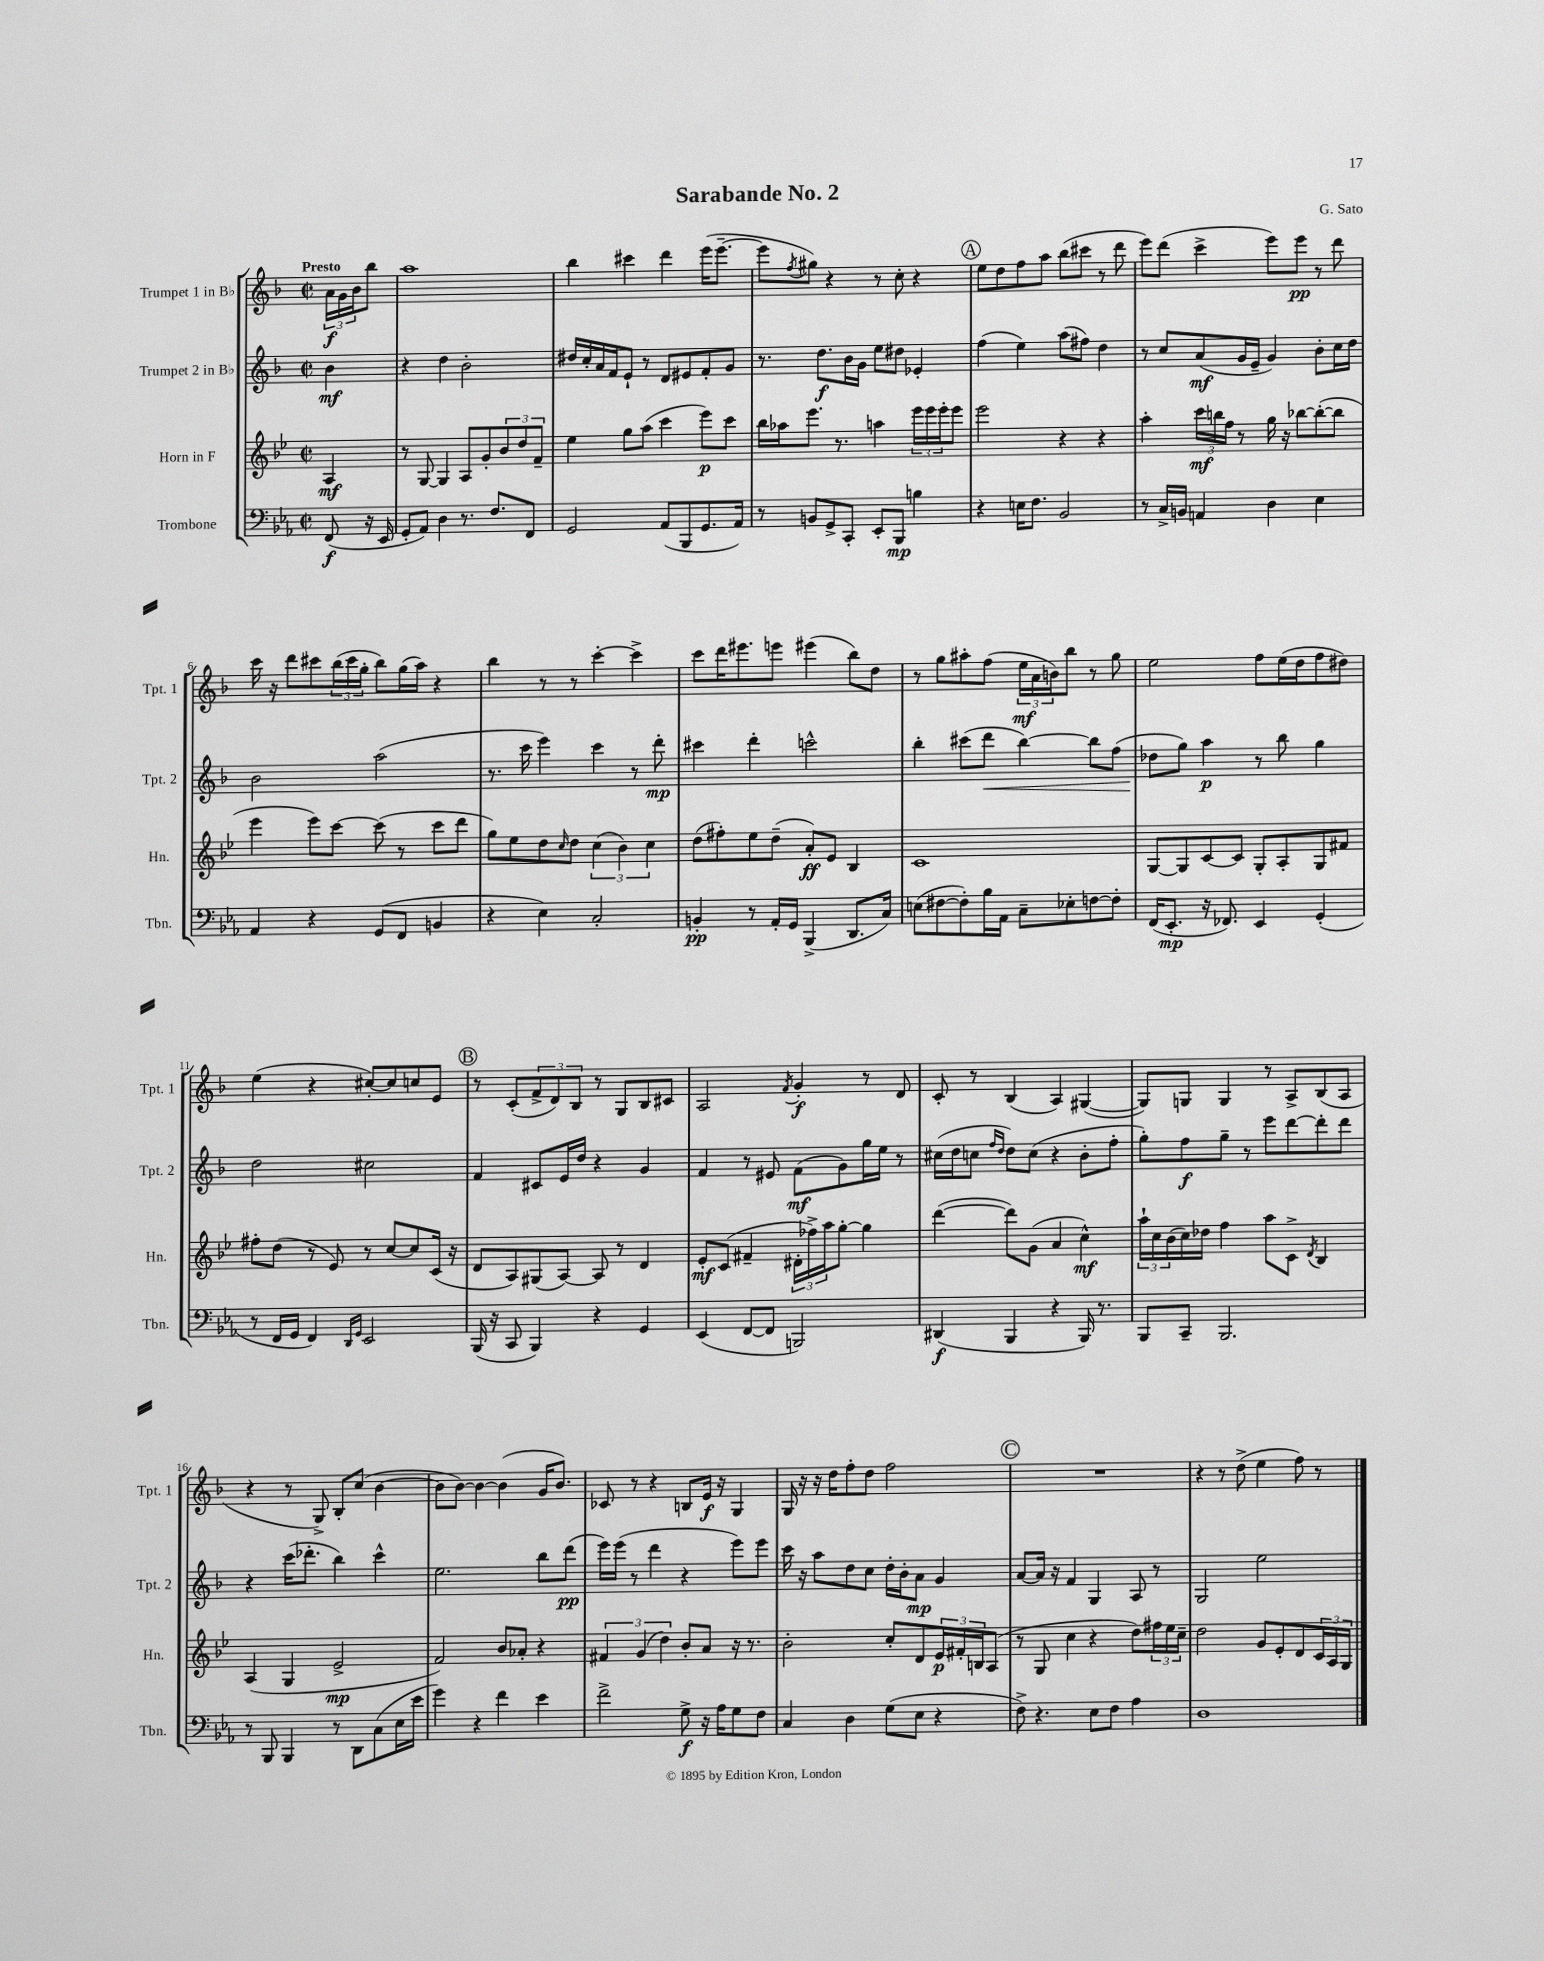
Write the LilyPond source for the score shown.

\header { title = "Sarabande No. 2" composer = "G. Sato" }
<<
\new StaffGroup <<
\new Staff = "s0" \with { instrumentName = "Trumpet 1 in Bb" shortInstrumentName = "Tpt. 1" } {
    \clef treble \key f \major \defaultTimeSignature \time 2/2 \partial 4 \tempo "Presto"
    \tuplet 3/2 { a'16\f g'16 bes'16 } bes''8 |
    a''1 |
    bes''4 cis'''4 d'''4 e'''16( e'''8.~-- |
    e'''8 \acciaccatura { f''8 } gis''8) r4 r8 c''8-. r4 |
    \mark \markup { \circle "A" } e''8 d''8 f''8 a''8 bes''8( cis'''8 r8 d'''8 |
    e'''8) d'''8( c'''4-> e'''8) e'''8\pp r8 d'''8 |
    c'''16 r16 d'''8 cis'''8 \tuplet 3/2 { bes''16( cis'''16 g''16-. } bes''8) g''16( a''16) r4 |
    bes''4 r8 r8 c'''4~-. c'''4-> |
    c'''8 d'''16 eis'''8. e'''8 eis'''4( bes''8) d''8 |
    r8 g''8 ais''8-. f''8( \tuplet 3/2 { e''16\mf a'16 b'16) } bes''8 r8 g''8 |
    e''2 f''8 e''16( d''16 f''8 dis''8) |
    e''4( r4 cis''8~-.) cis''8 c''8 e'8 |
    \mark \markup { \circle "B" } r8 c'8-.( \tuplet 3/2 { f'8-> d'8) bes8 } r8 g8 bes8 cis'8 |
    a2 \acciaccatura { f'8 } g'4-.\f r8 d'8 |
    c'8-. r8 bes4( a4) gis4~( |
    gis8) g8 g4 r8 a8-> bes8( a8 |
    r4 r8 g8->) bes8-. c''8( bes'4~ |
    bes'8 bes'8~) bes'4~ bes'4( g'16 bes'8.) |
    ces'8 r8 r4 b8 e'16\f r16 g4 |
    g16 r16 r16 d''16 f''8-. d''8 f''2 |
    \mark \markup { \circle "C" } R1 |
    r4 r8 d''8->( e''4 f''8) r8 \bar "|." |
}
\new Staff = "s1" \with { instrumentName = "Trumpet 2 in Bb" shortInstrumentName = "Tpt. 2" } {
    \clef treble \key f \major \defaultTimeSignature \time 2/2 \partial 4
    bes'4\mf |
    r4 d''4 bes'2-. |
    dis''16 c''16-. a'16 f'16 e'8-! r8 d'8 eis'8 f'8-. g'8 |
    r8. d''8.\f bes'16 g'16 e''8 dis''8 ees'4-. |
    \mark \markup { \circle "A" } f''4( e''4) a''8( fis''8) d''4 |
    r8 c''8 a'8\mf( g'16 e'16-- g'4) bes'8-. c''16 d''16 |
    bes'2 a''2( |
    r8. c'''16 e'''4) c'''4 r8 d'''8-.\mp |
    cis'''4 d'''4-. c'''2-^ |
    bes''4-. cis'''8( d'''8\< bes''4~) bes''8 f''8( |
    des''8\! g''8) a''4\p r8 bes''8 g''4 |
    d''2 cis''2 |
    \mark \markup { \circle "B" } f'4 cis'8 e'16 d''16 r4 g'4 |
    f'4 r8 eis'8 f'8\mf( g'8) g''16 e''16 r8 |
    cis''16( d''16 c''8 \grace { f''16 d''16 } d''8) c''8( r4 bes'8-. f''8-. |
    g''8-.) f''8\f g''8-- r8 e'''8 d'''8~ d'''8-. d'''8 |
    r4 c'''16( des'''8.-. bes''4) c'''4-^ |
    e''2. bes''8 d'''8\pp( |
    e'''16) e'''16( r8 d'''4 r4 e'''8) e'''8 |
    c'''16 r16 a''8 d''8 c''8 d''16-. bes'16-. a'8\mp g'4 |
    \mark \markup { \circle "C" } a'8~ a'16 r16 f'4 g4 a8 r8 |
    g2 e''2 \bar "|." |
}
\new Staff = "s2" \with { instrumentName = "Horn in F" shortInstrumentName = "Hn." } {
    \clef treble \key bes \major \defaultTimeSignature \time 2/2 \partial 4
    a4\mf |
    r8 g8~ g4 a8 g'8-. \tuplet 3/2 { bes'8 d''8 f'8-- } |
    ees''4 g''8 a''8( c'''4 ees'''8\p) c'''8 |
    bes''16 aes''16 ees'''8. r8. a''4 \tuplet 3/2 { ees'''16 ees'''16 ees'''16-. } ees'''8 |
    \mark \markup { \circle "A" } ees'''2 r4 r4 |
    a''4-. \tuplet 3/2 { c'''16\mf b''16 f''16 } r8 g''16 r16 bes''8~ bes''8~-.( bes''8 |
    ees'''4 ees'''8) c'''8~ c'''8( r8 c'''8 d'''8 |
    g''8) ees''8 d''8 \grace { c''16 } d''8 \tuplet 3/2 { c''4( bes'4) c''4 } |
    d''8( fis''8-.) ees''8 d''8--( a'8-.\ff) ees'8 bes4 |
    c'1 |
    g8~ g8 c'8~ c'8 g8-. a8-. g8 fis'8 |
    fis''8-. d''8( r8 ees'8) r8 c''8~ c''8 c'16( r16 |
    \mark \markup { \circle "B" } d'8 a8) gis8( a8~) a8 r8 d'4 |
    ees'8-.\mf c'8( fis'4-- \tuplet 3/2 { dis'16-. fes''16->) a''16 } g''8~-. g''4 |
    d'''4~( d'''8) g'8( a'4 c''4-^\mf) |
    \tuplet 3/2 { a''16-! c''16 bes'16( } c''16) des''16 f''4 a''8 c'8-> \acciaccatura { d'8 } bes4 |
    a4( g4 ees'2->\mp |
    f'2) bes'8 aes'8-. r4 |
    \tuplet 3/2 { fis'4 g'4( d''4) } bes'8-. a'8 r16 r8. |
    bes'2-. c''8-. d'8 \tuplet 3/2 { ees'16\p fis'16-. b16 } a8( |
    \mark \markup { \circle "C" } r8 g8 c''4 r4 d''8) \tuplet 3/2 { fis''16 ees''16 c''16-- } |
    d''2 g'8 ees'8-. d'8 \tuplet 3/2 { c'16 a16 g16 } \bar "|." |
}
\new Staff = "s3" \with { instrumentName = "Trombone" shortInstrumentName = "Tbn." } {
    \clef bass \key ees \major \defaultTimeSignature \time 2/2 \partial 4
    f,8\f( r16 ees,16 |
    g,8-. aes,8) d4 r8. f8. f,8 |
    g,2 aes,8( bes,,8 g,8. aes,16) |
    r8 b,8 g,8-> c,8-. ees,8-. bes,,8\mp b4 |
    \mark \markup { \circle "A" } r4 e16 f8. bes,2 |
    r8 c16-> b,16 a,4 d4 ees4 |
    aes,4 r4 g,8( f,8 b,4 |
    r4 ees4) c2-. |
    b,4-.\pp r8 aes,16-. g,16 bes,,4->( d,8. c16) |
    e8( fis8~ fis8-.) bes16 aes,16 c8-- ees8-. f8~ f8-. |
    f,16( ees,8.-.\mp r16 fes,8.) ees,4 g,4-.( |
    r8 f,16 g,16 f,4) \grace { d,16 g,16 } ees,2 |
    \mark \markup { \circle "B" } bes,,16( r16 c,8 bes,,4) r4 g,4 |
    ees,4( f,8~ f,8 b,,2) |
    dis,4\f( bes,,4 r4 bes,,16) r8. |
    bes,,8 c,8-- bes,,2. |
    r8 bes,,8 bes,,4 r8 d,8 c8( ees16 ees'16 |
    g'4) r4 f'4 ees'4 |
    f'2-> g8->\f r16 aes16 g8 f8 |
    c4 d4 g8( ees8 r4 |
    \mark \markup { \circle "C" } f8->) r4. ees8 f8 aes4 |
    d1 \bar "|." |
}
>>
>>
